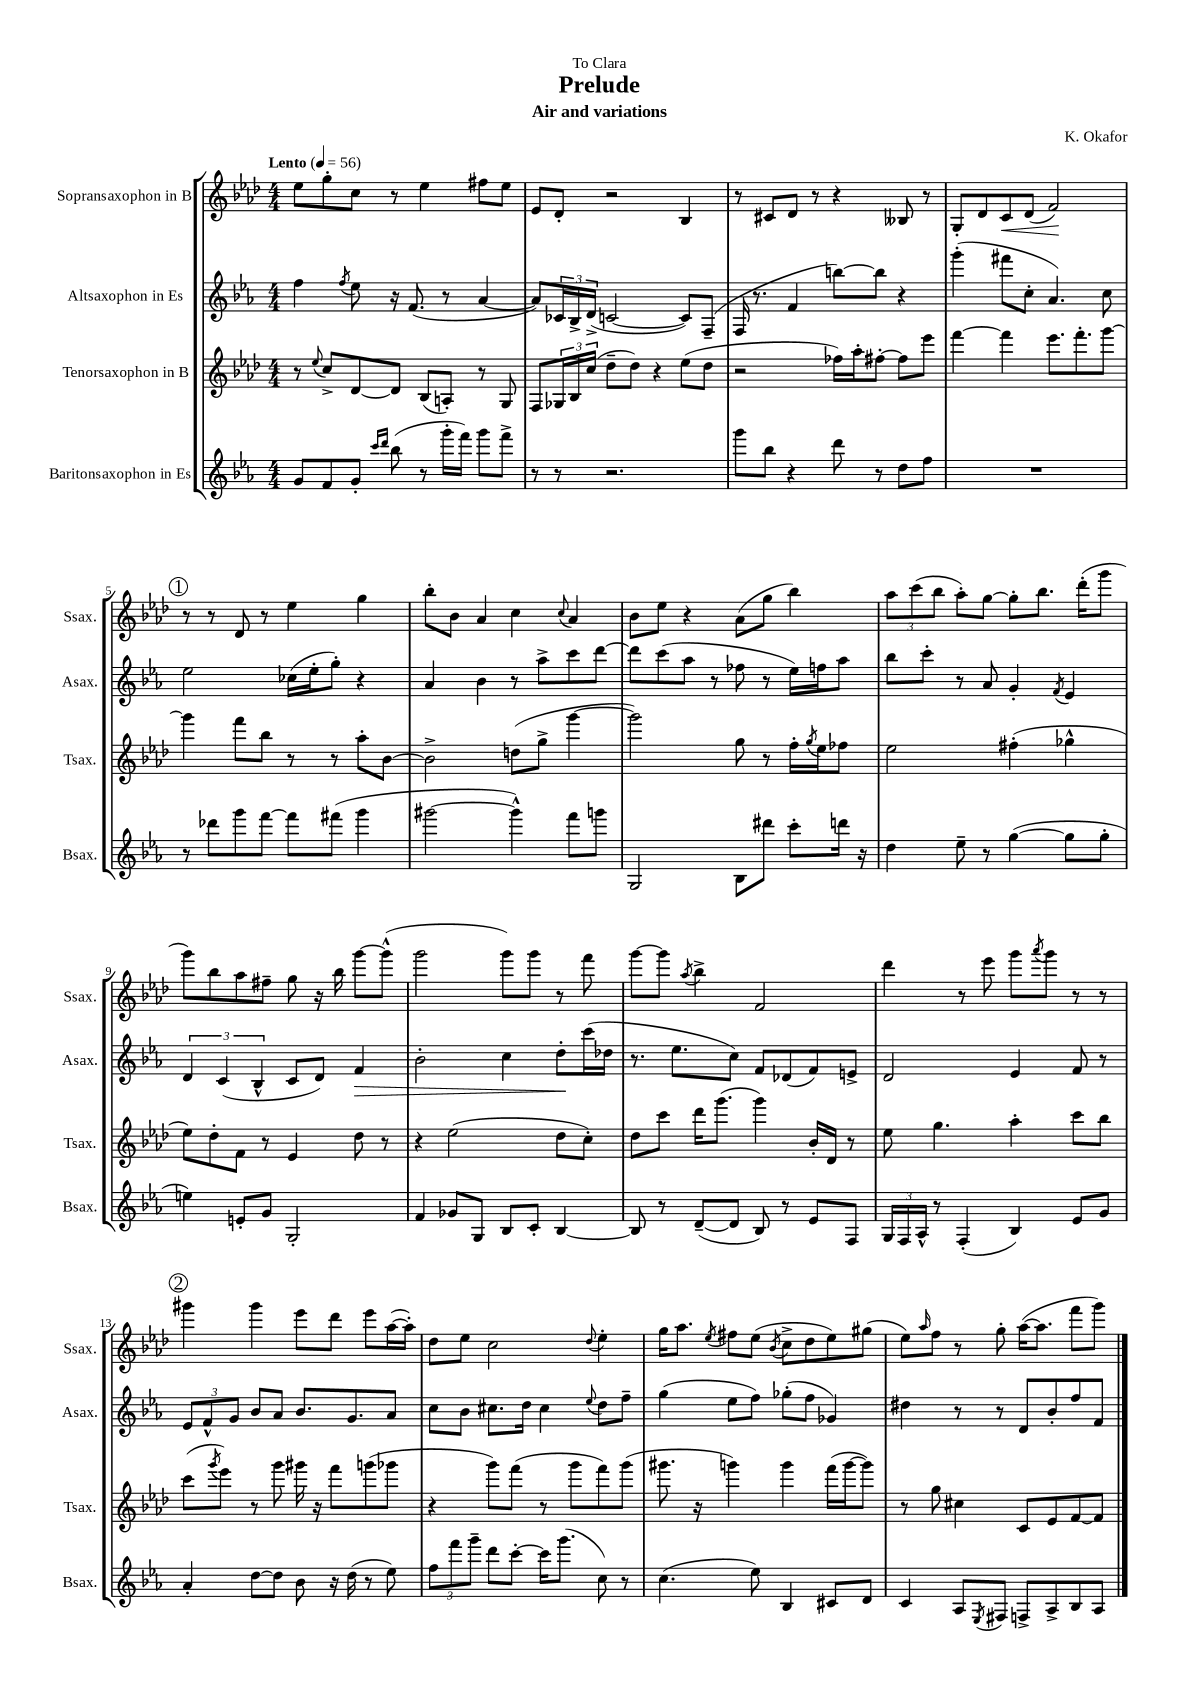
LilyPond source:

\header { title = "Prelude" composer = "K. Okafor" subtitle = "Air and variations" dedication = "To Clara" }
<<
\new StaffGroup <<
\new Staff = "s0" \with { instrumentName = "Sopransaxophon in B" shortInstrumentName = "Ssax." } {
    \clef treble \key aes \major \numericTimeSignature \time 4/4 \tempo "Lento" 4 = 56
    ees''8 g''8-. c''8 r8 ees''4 fis''8 ees''8 |
    ees'8 des'8-. r2 bes4 |
    r8 cis'8 des'8 r8 r4 beses8 r8 |
    g8-. des'8 c'8\< des'8( f'2\!) |
    \mark \markup { \circle "1" } r8 r8 des'8 r8 ees''4 g''4 |
    bes''8-. bes'8 aes'4 c''4 \appoggiatura { c''8 } aes'4 |
    bes'8 ees''8 r4 aes'8( g''8 bes''4) |
    \tuplet 3/2 { aes''8 c'''8( bes''8 } aes''8-.) g''8~ g''8-. bes''8. des'''16-.( g'''8 |
    g'''8) bes''8 aes''8 fis''8-- g''8 r16 bes''16 g'''8~ g'''8-^( |
    g'''2 g'''8) g'''8 r8 f'''8 |
    g'''8~ g'''8 \acciaccatura { aes''8 } bes''4-> f'2 |
    des'''4 r8 ees'''8 g'''8 \acciaccatura { aes'''8 } g'''8 r8 r8 |
    \mark \markup { \circle "2" } gis'''4 gis'''4 ees'''8 des'''8 ees'''8 aes''16~( aes''16-.) |
    des''8 ees''8 c''2 \appoggiatura { des''8 } ees''4-. |
    g''16 aes''8. \acciaccatura { ees''8 } fis''8 ees''8( \acciaccatura { bes'8 } c''8-> des''8 ees''8) gis''8( |
    ees''8) \grace { aes''16 } f''8 r8 g''8-. aes''16~( aes''8. f'''8 g'''8) \bar "|." |
}
\new Staff = "s1" \with { instrumentName = "Altsaxophon in Es" shortInstrumentName = "Asax." } {
    \clef treble \key ees \major \numericTimeSignature \time 4/4
    f''4 \acciaccatura { f''8 } ees''8 r16 f'8.( r8 aes'4~ |
    aes'8) \tuplet 3/2 { ces'16 bes16-> d'16->( } c'2~ c'8) f8--( |
    f16 r8. f'4 b''8~) b''8 r4 |
    g'''4-.( fis'''8 c''8-. aes'4.) c''8 |
    \mark \markup { \circle "1" } ees''2 ces''16( ees''16-. g''8-.) r4 |
    aes'4 bes'4 r8 aes''8-> c'''8 d'''8~ |
    d'''8 c'''8( aes''8 r8 fes''8 r8 ees''16) f''16 aes''8 |
    bes''8 c'''8-. r8 aes'8 g'4-. \acciaccatura { f'8 } ees'4 |
    \tuplet 3/2 { d'4 c'4( bes4-^ } c'8 d'8) f'4\> |
    bes'2-. c''4 d''8-.\! c'''16( des''16 |
    r8. ees''8. c''8) f'8 des'8( f'8) e'8-> |
    d'2 ees'4 f'8 r8 |
    \mark \markup { \circle "2" } \tuplet 3/2 { ees'8 f'8-^ g'8 } bes'8 aes'8 bes'8. g'8. aes'8 |
    c''8 bes'8 cis''8. d''16 cis''4 \appoggiatura { ees''8 } d''8 f''8-- |
    g''4( ees''8 f''8) ges''8-.( f''8 ges'4) |
    dis''4 r8 r8 d'8 bes'8-. f''8 f'8 \bar "|." |
}
\new Staff = "s2" \with { instrumentName = "Tenorsaxophon in B" shortInstrumentName = "Tsax." } {
    \clef treble \key aes \major \numericTimeSignature \time 4/4
    r8 \appoggiatura { ees''8 } c''8-> des'8~ des'8 bes8( a8-.) r8 g8 |
    f8 \tuplet 3/2 { ges16 bes16 c''16( } des''8-- des''8) r4 ees''8( des''8 |
    r2 fes''16) aes''16-. fis''8~-. fis''8 ees'''8 |
    f'''4~ f'''4 ees'''8. f'''8.-. g'''8~ |
    \mark \markup { \circle "1" } g'''4 f'''8 bes''8 r8 r8 aes''8-. bes'8~ |
    bes'2-> d''8( g''8-> g'''4~ |
    g'''2) g''8 r8 f''16-. \acciaccatura { g''8 } ees''16 fes''8 |
    ees''2 fis''4-.( ges''4-^ |
    ees''8) des''8-. f'8 r8 ees'4 des''8 r8 |
    r4 ees''2( des''8 c''8-.) |
    des''8 c'''8 des'''16 g'''8.( g'''4) bes'16-. des'16 r8 |
    ees''8 g''4. aes''4-. c'''8 bes''8 |
    \mark \markup { \circle "2" } c'''8( \acciaccatura { g'''8 } ees'''8) r8 g'''8 gis'''16 r16 f'''8 g'''8( ges'''8 |
    r4 g'''8) f'''8( r8 g'''8 f'''8) g'''8( |
    gis'''8. r16 g'''4) g'''4 f'''16( g'''16~ g'''8) |
    r8 g''8 cis''4 c'8 ees'8 f'8~ f'8 \bar "|." |
}
\new Staff = "s3" \with { instrumentName = "Baritonsaxophon in Es" shortInstrumentName = "Bsax." } {
    \clef treble \key ees \major \numericTimeSignature \time 4/4
    g'8 f'8 g'8-. \grace { c'''16 d'''16 } bes''8( r8 g'''16-. f'''16) g'''8 f'''8-> |
    r8 r8 r2. |
    g'''8 bes''8 r4 d'''8 r8 d''8 f''8 |
    R1 |
    \mark \markup { \circle "1" } r8 des'''8 g'''8 f'''8~ f'''8 fis'''8( g'''4 |
    gis'''2~ gis'''4-^) f'''8 g'''8 |
    g2 bes8 dis'''8 c'''8-. d'''16 r16 |
    d''4 ees''8-- r8 g''4~( g''8 g''8-. |
    e''4) e'8-. g'8 g2-. |
    f'4 ges'8 g8 bes8 c'8-. bes4~ |
    bes8 r8 d'8~--( d'8 bes8) r8 ees'8 f8 |
    \tuplet 3/2 { g16 f16 aes16-^ } r8 f4-.( bes4) ees'8 g'8 |
    \mark \markup { \circle "2" } aes'4-. d''8~ d''8 bes'8 r16 d''16( r8 ees''8) |
    \tuplet 3/2 { f''8 f'''8 g'''8-- } d'''8 c'''8~-. c'''16 g'''8.( c''8) r8 |
    c''4.( ees''8) bes4 cis'8 d'8 |
    c'4 aes8 \acciaccatura { ees8 } fis8 f8-> aes8-> bes8 aes8 \bar "|." |
}
>>
>>
